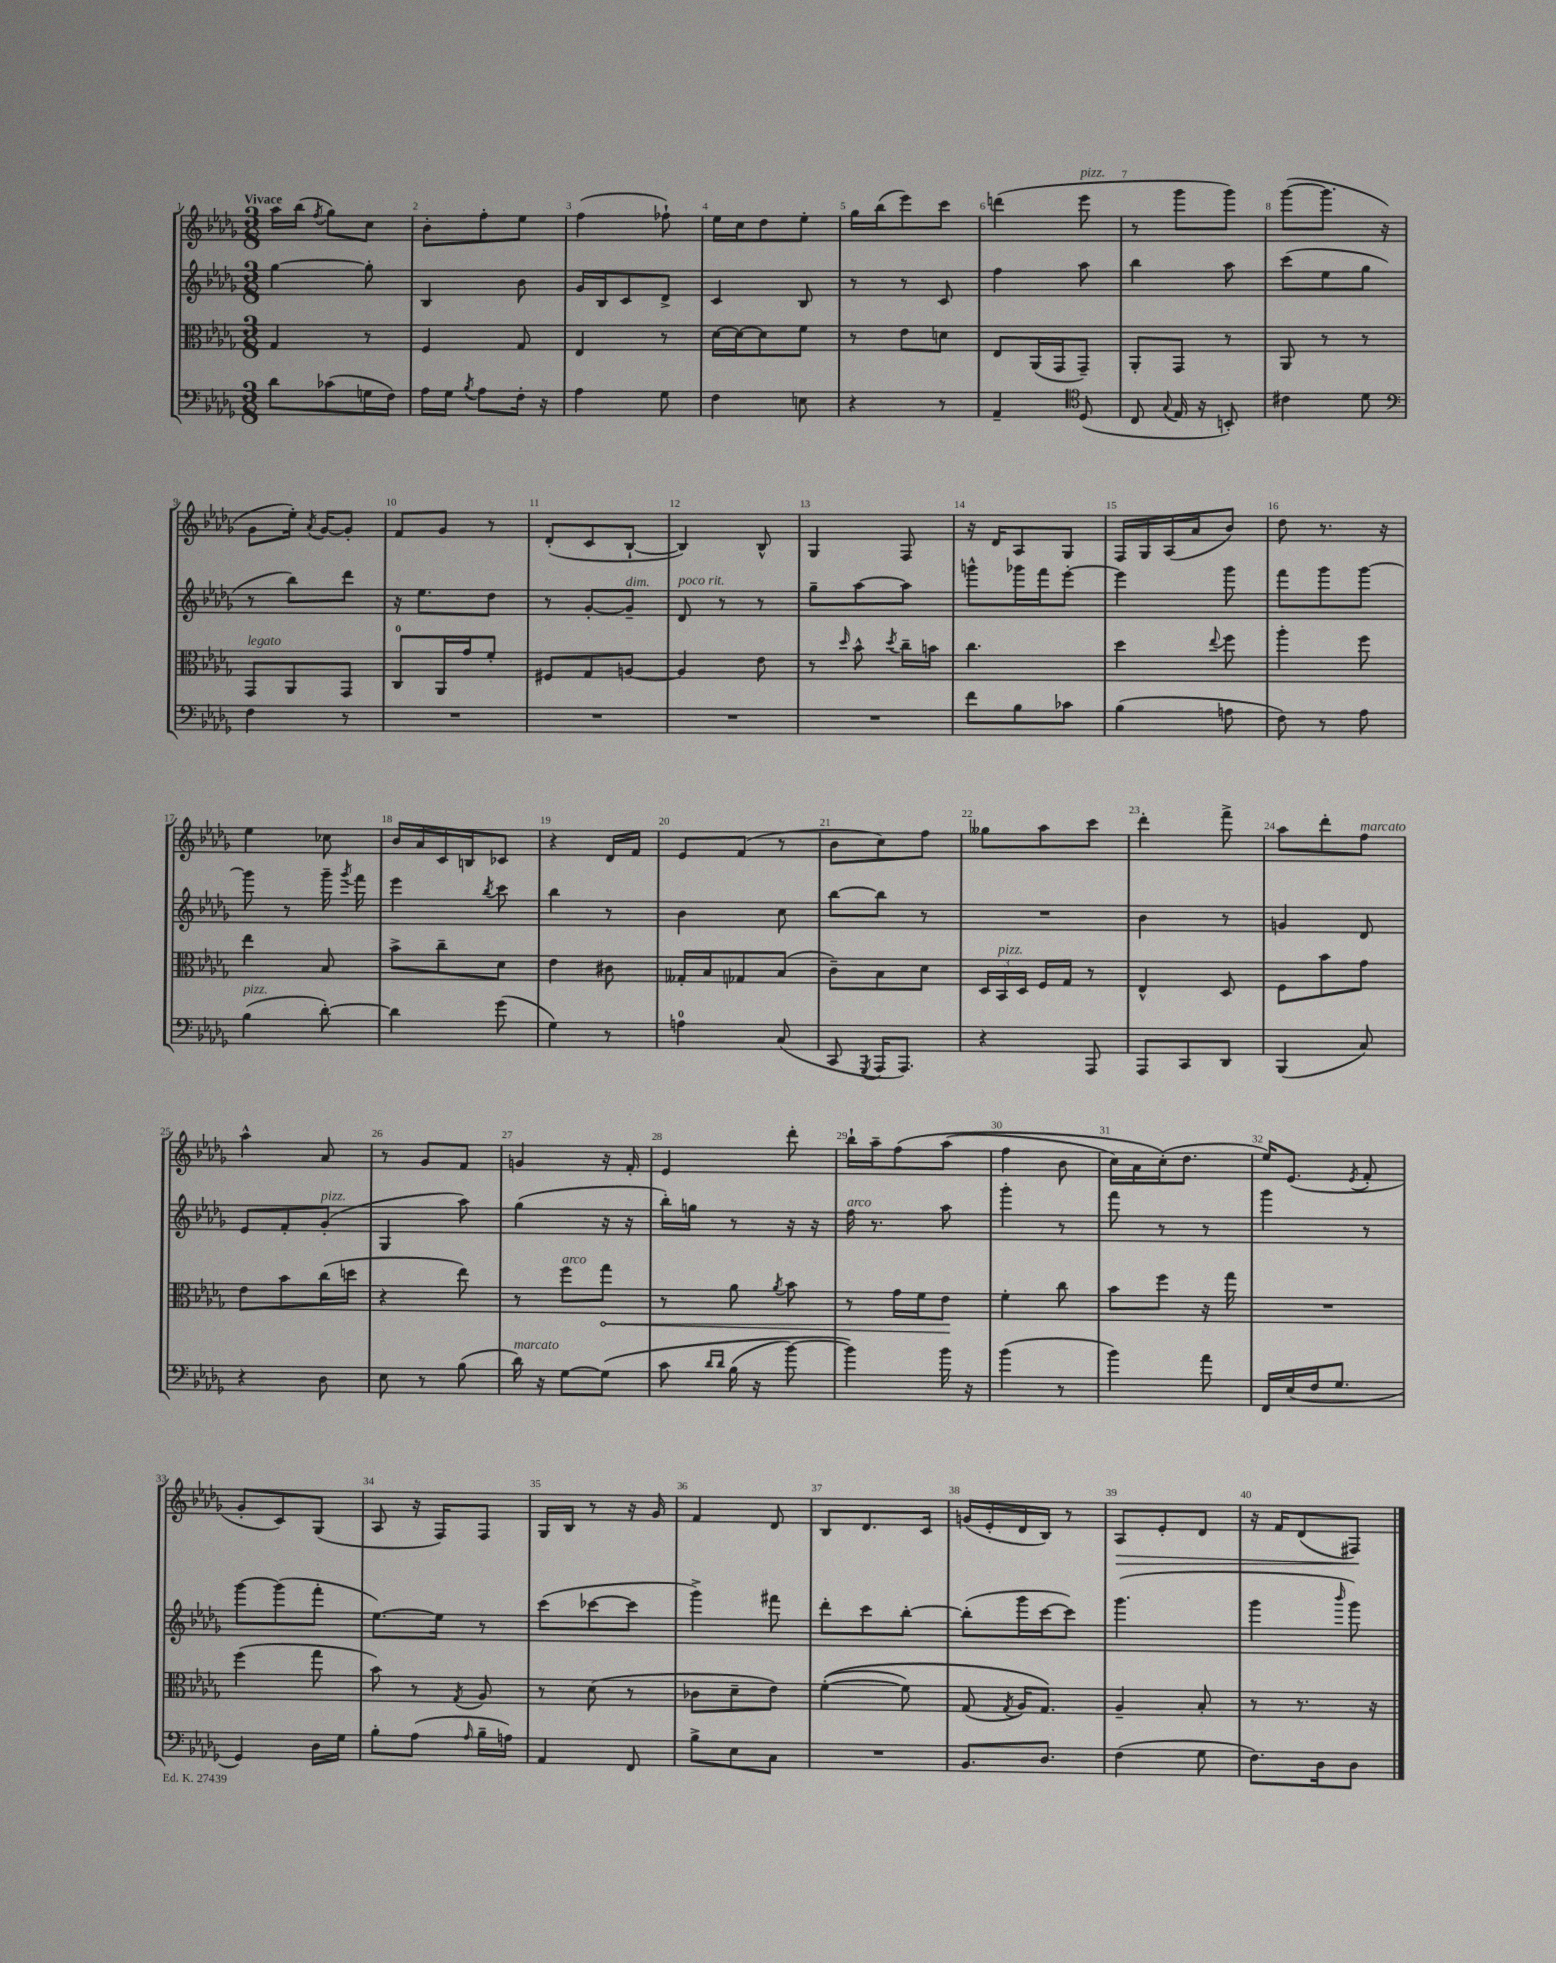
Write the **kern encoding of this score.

**kern	**kern	**dynam	**kern	**kern	**dynam
*part4	*part3	*part3	*part2	*part1	*part1
*staff4	*staff3	*staff3	*staff2	*staff1	*staff1
*clefF4	*clefC3	*	*clefG2	*clefG2	*
*k[b-e-a-d-g-]	*k[b-e-a-d-g-]	*	*k[b-e-a-d-g-]	*k[b-e-a-d-g-]	*
*M3/8	*M3/8	*	*M3/8	*M3/8	*
=1	=1	=1	=1	=1	=1
!	!	!	!	!LO:TX:a:B:t=Vivace	!
8d-\L	4G-/	.	[4gg-\	16aa-\LL	.
.	.	.	.	(16bb-\JJ	.
.	.	.	.	8qff/	.
(8c-X\	.	.	.	8gg-\L)	.
16Gn\L	8r	.	8gg-'\]	8cc\J	.
16F\JJ)	.	.	.	.	.
=2	=2	=2	=2	=2	=2
16A-\LL	4F/	.	4B-/	8b-'\L	.
16G-\JJ	.	.	.	.	.
8qB-/	.	.	.	.	.
8A-\L	.	.	.	8ff'\	.
16F'\Jk	8G-/	.	8b-\	8ee-\J	.
16r	.	.	.	.	.
=3	=3	=3	=3	=3	=3
4A-\	4E-/	.	16g-/LL	(4ff\	.
.	.	.	16B-/J	.	.
.	.	.	8c/	.	.
8G-\	8r	.	8d-^/J	8ff-X`\)	.
=4	=4	=4	=4	=4	=4
4F\	[16d-\LL	.	4c/	16ee-\LL	.
.	16d-\J_	.	.	16cc\J	.
.	8d-\]	.	.	8dd-\	.
8En\	8f\J	.	8B-/	8ee-'\J	.
=5	=5	=5	=5	=5	=5
4r	8r	.	8r	16gg-\LL	.
.	.	.	.	(16bb-\J	.
.	8e-\L	.	8r	8eee-\)	.
8r	8dn\J	.	8c/	8ccc\J	.
=6	=6	=6	=6	=6	=6
4AA-~/	8E-/L	.	4ff\	(4dddn\	.
.	(16AA-/L	.	.	.	.
.	16GG-/J	.	.	.	.
*clefC4	*	*	*	*	*
!	!	!	!	!LO:TX:a:i:t=pizz.	!
(8D-/	8GG-~/J)	.	8aa-\	8eee-\	.
=7	=7	=7	=7	=7	=7
8C/	8AA-'/L	.	4bb-\	8r	.
8qqG-/	.	.	.	.	.
16E-/	8GG-/J	.	.	8ggg-\L	.
16r	.	.	.	.	.
8BBn'/)	8r	.	8aa-\	8ggg-\J)	.
=8	=8	=8	=8	=8	=8
4c#X\	8AA-/	.	(8ccc\L	([8ggg-\L	.
.	8r	.	8ee-\	8.ggg-\J]	.
8d-\	8r	.	8gg-\J	.	.
.	.	.	.	16r	.
!!LO:LB:g=z
=9	=9	=9	=9	=9	=9
*clefF4	*	*	*	*	*
!	!LO:TX:a:i:t=legato	!	!	!	!
4F\	8GG-/L	.	8r	8g-\L	.
.	8AA-/	.	8bb-\L)	16ee-'\Jk)	.
.	.	.	.	8qa-/	.
.	.	.	.	[16g-/KL	.
8r	8GG-/J	.	8ddd-\J	8g-'/J]	.
=10	=10	=10	=10	=10	=10
4.r	8C/L	.	16r	8f/L	.
.	.	.	8.ee-\L	.	.
.	16AA-/L	.	.	8g-/J	.
.	16g-/J	.	.	.	.
.	8f'/J	.	8dd-\J	8r	.
=11	=11	=11	=11	=11	=11
4.r	8F#X/L	.	8r	(8d-'/L	.
.	8G-/	.	[8g-'/L	8c/	.
!	!	!	!LO:TX:a:i:t=dim.	!	!
.	[8An/J	.	8g-~/J]	[8B-`/J	.
=12	=12	=12	=12	=12	=12
!	!	!	!LO:TX:a:i:t=poco rit.	!	!
4.r	4A/]	.	8d-/	4B-/])	.
.	.	.	8r	.	.
.	8e-\	.	8r	8B-^^/	.
=13	=13	=13	=13	=13	=13
4.r	8r	.	8gg-~\L	4G-/	.
.	16qqdd-/	.	.	.	.
.	8b-^^\	.	[8aa-\	.	.
.	8qdd-/	.	.	.	.
.	16cc~\LL	.	8aa-\J]	8F/	.
.	16bn\JJ	.	.	.	.
=14	=14	=14	=14	=14	=14
8f\L	4.cc\	.	8gggn^^\L	16r	.
.	.	.	.	16d-/KL	.
8B-\	.	.	16ggg-X\L	8A-/	.
.	.	.	16fff\J	.	.
8c-X\J	.	.	[8eee-'\J	8G-/J	.
=15	=15	=15	=15	=15	=15
(4B-\	4dd-\	.	4eee-\]	16F/LL	.
.	.	.	.	16G-/	.
.	.	.	.	(16A-/	.
.	.	.	.	16a-/J	.
.	8qqee-/	.	.	.	.
8An\	8ff\	.	8ggg-\	8b-/J)	.
=16	=16	=16	=16	=16	=16
8F\)	4aa-'\	.	8fff\L	8dd-\	.
8r	.	.	8ggg-\	8.r	.
8A-\	8ff\	.	[8ggg-\J	.	.
.	.	.	.	16r	.
!!LO:LB:g=z
=17	=17	=17	=17	=17	=17
!LO:TX:a:i:t=pizz.	!	!	!	!	!
(4B-\	4ee-\	.	8ggg-\]	4ee-\	.
.	.	.	8r	.	.
[8d-'\)	8B-/	.	16ggg-~\	8cc-X\	.
.	.	.	8qggg-/	.	.
.	.	.	16fff\	.	.
=18	=18	=18	=18	=18	=18
4d-\]	8b-^\L	.	4eee-\	16b-/LL	.
.	.	.	.	16a-/	.
.	8cc~\	.	.	16c/	.
.	.	.	.	16Bn/J	.
.	.	.	8qbb-/	.	.
(8g-\	8d-\J	.	8ccc\	8c-X/J	.
=19	=19	=19	=19	=19	=19
4G-\)	4e-\	.	4bb-\	4r	.
8r	8c#X\	.	8r	16d-/LL	.
.	.	.	.	16f/JJ	.
=20	=20	=20	=20	=20	=20
4An\	16G--X'/LL	.	4b-\	8e-/L	.
.	16B-/J	.	.	.	.
.	8G-X/	.	.	(8f/J	.
(8C/	(8B-/J	.	8cc\	8r	.
=21	=21	=21	=21	=21	=21
8CC/	8c~\L)	.	[8bb-\L	8b-\L	.
8qGGG-/	.	.	.	.	.
16AAA-/KL	8B-\	.	8bb-\J]	8cc\)	.
8.AAA-/J)	.	.	.	.	.
.	8d-\J	.	8r	8ff\J	.
=22	=22	=22	=22	=22	=22
4r	24D-/LL	.	4.r	8gg--X\L	.
!	!LO:TX:a:i:t=pizz.	!	!	!	!
.	24BB-/	.	.	.	.
.	24D-/JJ	.	.	.	.
.	16F/LL	.	.	8aa-\	.
.	16G-/JJ	.	.	.	.
8AAA-/	8r	.	.	8ccc\J	.
=23	=23	=23	=23	=23	=23
8AAA-/L	4E-^^/	.	4b-\	4ddd-'\	.
8CC/	.	.	.	.	.
8DD-/J	8D-/	.	8r	8fff^\	.
=24	=24	=24	=24	=24	=24
(4BBB-/	8F\L	.	4gn/	8aa-\L	.
.	8b-\	.	.	8ddd-'\	.
!	!	!	!	!LO:TX:a:i:t=marcato	!
8C/)	8g-\J	.	8d-/	8ff\J	.
!!LO:LB:g=z
=25	=25	=25	=25	=25	=25
4r	8e-\L	.	8e-/L	4aa-^^\	.
.	8b-\	.	8f'/	.	.
!	!	!	!LO:TX:a:i:t=pizz.	!	!
8D-\	(16cc\L	.	(8g-'/J	8a-/	.
.	16ddn\JJ	.	.	.	.
=26	=26	=26	=26	=26	=26
8E-\	4r	.	4G-/	8r	.
8r	.	.	.	8g-/L	.
(8B-\	8ee-\)	.	8aa-\)	8f/J	.
=27	=27	=27	=27	=27	=27
!LO:TX:a:i:t=marcato	!	!	!	!	!
16d-\)	8r	.	(4gg-\	4gn/	.
16r	.	.	.	.	.
!	!LO:TX:a:i:t=arco	!	!	!	!
[8G-\L	8ff\L	.	.	.	.
!	!	!LO:HP:b	!	!	!
(8G-\J]	8gg-\J	<	16r	16r	.
.	.	.	16r	16f'/	.
=28	=28	=28	=28	=28	=28
8c\	8r	.	16bb-'\LL)	4e-/	.
.	.	.	16ggn\JJ	.	.
16qqd-/LL	.	.	.	.	.
16qqd-/JJ	.	.	.	.	.
(16B-\	8a-\	.	8r	.	.
16r	.	.	.	.	.
.	8qa-/	.	.	.	.
[8b-\)	8b-\	.	16r	8ddd-'\	.
.	.	.	16r	.	.
=29	=29	=29	=29	=29	=29
!	!	!	!LO:TX:a:i:t=arco	!	!
4b-\])	8r	.	16ff\	16bb-`\LL	.
.	.	.	8.r	16aa-~\J	.
.	16g-\LL	.	.	(8ff\	.
.	16f\J	.	.	.	.
16b-\	8e-\J	.	8aa-\	(8aa-\J	.
16r	.	.	.	.	.
.	.	[	.	.	.
=30	=30	=30	=30	=30	=30
(4b-\	4f'\	.	4ggg-'\	4ff\	.
8r	8cc\	.	8r	8b-\	.
=31	=31	=31	=31	=31	=31
4b-\)	8b-\L	.	8fff\	16cc\LL)	.
.	.	.	.	16a-\	.
.	8ff\J	.	8r	(16cc'\J)	.
.	.	.	.	8.dd-\J	.
8a-\	16r	.	8r	.	.
.	16gg-\	.	.	.	.
=32	=32	=32	=32	=32	=32
16FF/LL	4.r	.	4ggg-\	16ee-/KL)	.
(16E-/	.	.	.	(8.e-/J	.
16F/J	.	.	.	.	.
8.G-/J	.	.	.	.	.
.	.	.	.	8qe-/	.
.	.	.	8r	8f'/	.
!!LO:LB:g=z
=33	=33	=33	=33	=33	=33
4GG-/)	(4ff\	.	[8ggg-\L	8g-'/L	.
.	.	.	(8ggg-\]	8c/)	.
16D-\LL	8gg-\	.	8fff'\J	(8G-/J	.
16G-\JJ	.	.	.	.	.
=34	=34	=34	=34	=34	=34
8B-'\L	8b-\)	.	[8.ee-\L)	8A-/	.
(8A-\J	8r	.	.	16r	.
.	.	.	16ee-\Jk]	16F/KL)	.
16qqA-/	8qG-/	.	.	.	.
16B-~\LL	8A-/	.	8r	8F/J	.
16An\JJ)	.	.	.	.	.
=35	=35	=35	=35	=35	=35
4AA-/	8r	.	(8ccc\L	16G-/LL	.
.	.	.	.	16B-/JJ	.
.	(8d-\	.	[8ccc-X\	8r	.
8FF/	8r	.	8ccc-\J]	16r	.
.	.	.	.	16g-/	.
=36	=36	=36	=36	=36	=36
8B-^\L	8c-X\L	.	4ggg-^\)	4f/	.
8E-\	8d-~\	.	.	.	.
8C\J	8e-\J)	.	8fff#X\	8d-/	.
=37	=37	=37	=37	=37	=37
4.r	(([4f'\	.	8ddd-'\L	8B-/L	.
.	.	.	8ccc\	8.d-/	.
.	8f\])	.	[8bb-'\J	.	.
.	.	.	.	16c/Jk	.
=38	=38	=38	=38	=38	=38
8.BB-/L	(8G-/	.	(8bb-'\L]	(16gn/LL	.
.	.	.	.	16e-'/	.
.	8qG-/	.	.	.	.
.	16A-/KL)	.	16ggg-\L	16d-/	.
8.D-/J	8.G-/J)	.	[16ccc\J	16B-/JJ)	.
.	.	.	8ccc\J])	8r	.
=39	=39	=39	=39	=39	=39
!	!	!	!	!	!LO:HP:b
(4F\	4A-~/	.	(4.ggg-\	8A-/L	>
.	.	.	.	8e-'/	.
8G-\	8B-'/	.	.	8d-/J	.
=40	=40	=40	=40	=40	=40
8.F\L)	8r	.	4ggg-\	16r	.
.	.	.	.	16f/KL	.
.	8.r	.	.	(8d-/	.
16D-\k	.	.	.	.	.
.	.	.	16qqbbb-/	.	.
8D-\J	.	.	8ggg-\)	8F#X/J)	.
.	16r	.	.	.	.
.	.	.	.	.	]
==	==	==	==	==	==
*-	*-	*-	*-	*-	*-
